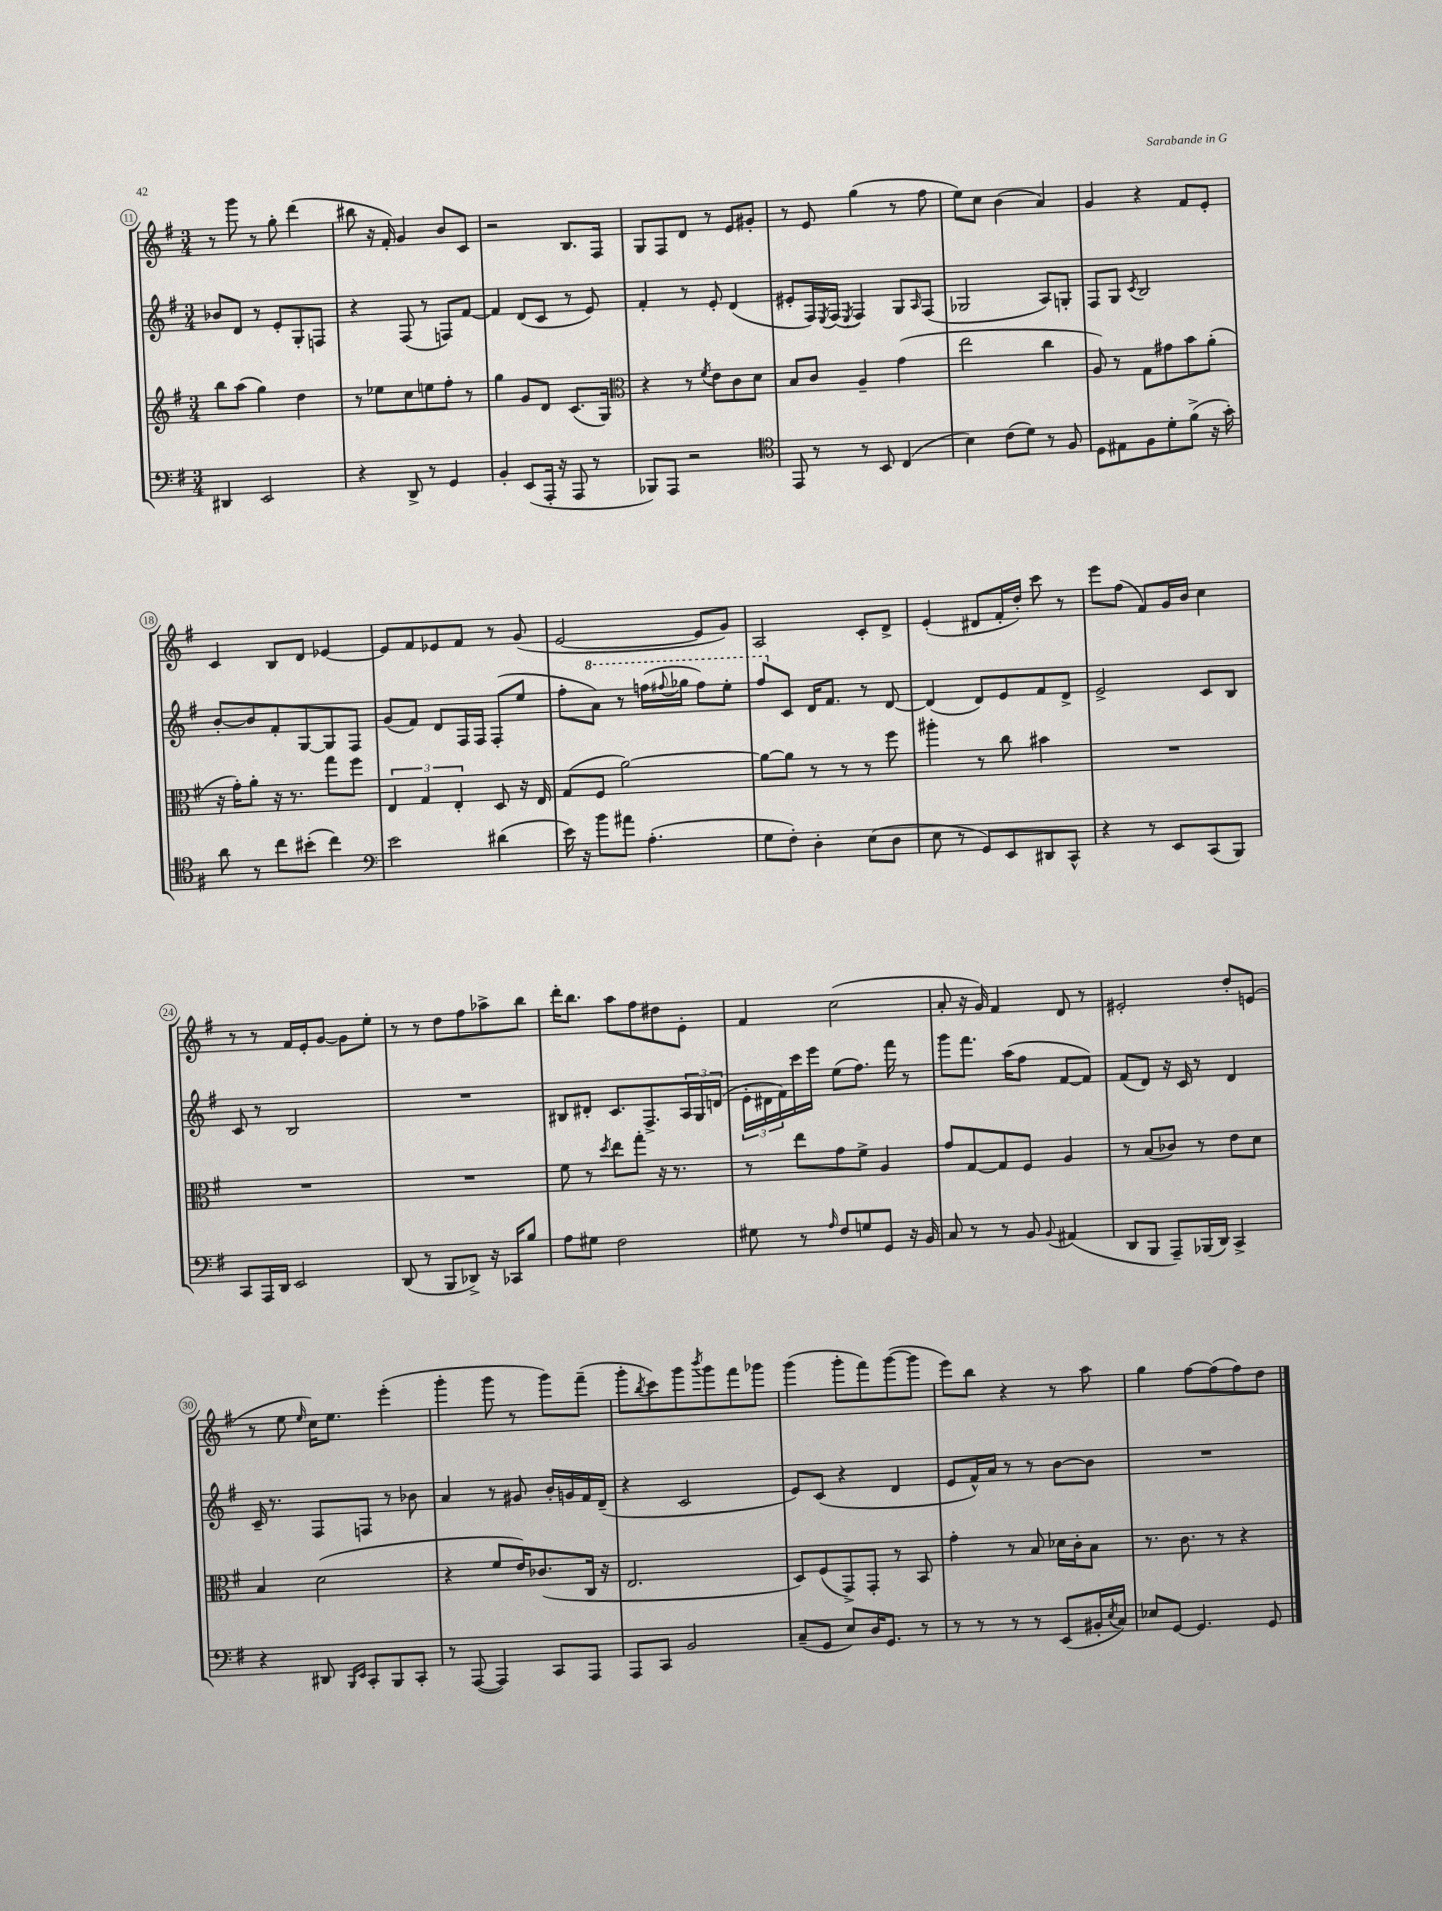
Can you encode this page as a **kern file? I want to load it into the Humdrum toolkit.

**kern	**kern	**kern	**kern
*part4	*part3	*part2	*part1
*staff4	*staff3	*staff2	*staff1
*clefF4	*clefG2	*clefG2	*clefG2
*k[f#]	*k[f#]	*k[f#]	*k[f#]
*M3/4	*M3/4	*M3/4	*M3/4
=11	=11	=11	=11
4DD#X/	8bb\L	8b-X/L	8r
.	(8aa\J	8d/J	8ggg\
2EE/	4gg\)	8r	8r
.	.	8e'/L	8gg'\
.	4dd\	8G'/	(4ddd\
.	.	8Fn/J	.
=12	=12	=12	=12
4r	8r	4r	8bb#X\
.	8ee-X\L	.	16r
.	.	.	16f#'/)
8DD^/	8cc\	(8F#/	4g/
8r	8een\	8r	.
4GG/	8ff#'\J	8Fn/L)	8b/L
.	8r	[8f#/J	8c/J
=13	=13	=13	=13
4BB'/	4gg\	4f#/]	2r
(8EE/L	8g/L	(8d/L	.
16AAA'/Jk	8d/J	8c/J	.
16r	.	.	.
8AAA/	(8.c/L	8r	8.B/L
8r	.	8e/)	.
.	16G/Jk)	.	16F#/Jk
=14	=14	=14	=14
*	*clefC3	*	*
8BBB-X/L)	4r	4f#'/	8G/L
8AAA/J	.	.	8F#/
2r	8r	8r	8d/J
.	8qf#/	.	.
.	8e\L	8e'/	8r
.	8c\	(4d/	8e/L
.	8d\J	.	8g#X'/J
=15	=15	=15	=15
*clefC4	*	*	*
8EE/	8B/L	8e#X'/L	8r
8r	8c/J	16F#/L)	8e/
.	.	8qE/	.
.	.	(16F#/JJ	.
.	.	8qE/	.
8r	4A~/	4F#/)	(4gg\
8BB/	.	.	.
(4C/	(4g\	8G/L	8r
.	.	16qqA/	.
.	.	(8F#/J	8ff#\
=16	=16	=16	=16
4B\)	2ee\	2G-X/	8ee\L)
.	.	.	8cc\J
(8c\L	.	.	(4b\
8d\J)	.	.	.
8r	4cc\	8A/L)	4a/)
8F#/	.	8Gn'/J	.
=17	=17	=17	=17
8D\L	8A/)	8F#/L	4g/
8E#X\	8r	8G/J	.
.	.	8qc/	.
8F#\	8G\L	2B/	4r
8d'\	8g#X\	.	.
(8f#^\J	8b\	.	8f#/L
16r	(8a'\J	.	8e'/J
16g'\)	.	.	.
!!LO:LB:g=z
=18	=18	=18	=18
8a\	16r	[8b'/L	4c/
.	16g'\KL)	.	.
8r	8a'\J	8b/]	.
8cc\L	16r	8f#'/	8B/L
.	8.r	.	.
(8b#X'\J	.	[8G/	8d/J
4cc\)	8gg\L	8G/]	[4e-X/
.	8ff#\J	8F#/J	.
=19	=19	=19	=19
*clefF4	*	*	*
2e\	6E/	(8g/L	8e-/L]
.	.	8f#/J)	8f#/
.	6G/	.	.
.	.	8d/L	8e-X/
.	6E'/	.	.
.	.	16F#/L	8f#/J
.	.	16F#/JJ	.
(4d#X\	8D/	(8F#'/L	8r
.	16r	8ee/J	(8g/
.	16E/	.	.
=20	=20	=20	=20
16e\)	(8G/L	8ff#'\L	[2e/
16r	.	.	.
*	*	*8va	*
8b\L	8F#/J	8aa\J)	.
8a#X\J	[2a\)	8r	.
(4.A'\	.	(16fffn\LL	.
.	.	8qqfff#X/	.
.	.	16ggg-X\JJ	.
.	.	8fff#\L)	8e/L]
.	.	8eee'\J	8g/J)
=21	=21	=21	=21
8G\L	8a\L_	8fff#/L	2A/
*	*	*X8va	*
8F#'\J)	8a\J]	8c/J	.
4D'\	8r	16d/KL	.
.	.	8.f#/J	.
.	8r	.	.
(8E\L	8r	8r	8c'/L
8D\J	8ff#\	[8d/	8d^/J
=22	=22	=22	=22
8E\	4aa#X'\	(4d/]	(4e'/
8r	.	.	.
8GG/L)	8r	8d/L)	8d#X/L
8EE/	8cc\	8e/	16f#'/L
.	.	.	16dd'/JJ)
8DD#X/	4b#X\	8f#/	8ccc\
8CC^^/J	.	8d^/J	8r
=23	=23	=23	=23
4r	2.r	2e^/	8eee\L
.	.	.	(8ff#\J
8r	.	.	8f#/L)
8EE/L	.	.	16g/L
.	.	.	16b/JJ
(8CC/	.	8c/L	4cc\
8BBB/J)	.	8B/J	.
!!LO:LB:g=z
=24	=24	=24	=24
8CC/L	2.r	8c/	8r
16AAA/L	.	8r	8r
16DD/JJ	.	.	.
2EE/	.	2B/	16f#/LL
.	.	.	16e'/J
.	.	.	[8g/J
.	.	.	8g\L]
.	.	.	8ee'\J
=25	=25	=25	=25
(8DD/	2.r	2.r	8r
8r	.	.	8r
8BBB/L	.	.	8dd\L
8DD-X^/J)	.	.	8ff#\
16r	.	.	8aa-X^\
16CC-X/KL	.	.	.
8B/J	.	.	8bb\J
=26	=26	=26	=26
8A\L	8f#\	8B#X/L	16ddd'\KL
.	.	.	8.bb\J
8G#X\J	8r	8d#X'/J	.
.	8qdd/	.	.
2F#\	8ee\L	8.c/L	8aa\L
.	8gg'\J	.	8ff#\
.	.	8.F#^/	.
.	16r	.	8dd#X\
.	8.r	.	.
.	.	24A/L	8e'\J
.	.	24G/	.
.	.	(24dn/JJ	.
=27	=27	=27	=27
8G#X\	8r	24e'\LL	4f#/
.	.	24d#X\	.
.	.	24f#\)	.
8r	8ee\L	16ccc\	.
.	.	16eee\JJ	.
16qqA/	.	.	.
8F#/L	8g\	(8ee\L	(2cc\
8Gn/	8f#^\J	8.ff#\J)	.
8GG/J	4A/	.	.
.	.	16fff#\	.
16r	.	8r	.
16BB/	.	.	.
=28	=28	=28	=28
8C/	8g/L	8ggg\L	8a'/
8r	[8G/	8.fff#\J	16r
.	.	.	16g/)
8r	8G/]	.	4f#/
.	.	(16aa\KL	.
8BB/	8F#/J	8ff#\J	.
8qqBB/	.	.	.
(4AA#X/	4A/	[8f#/L	8d/
.	.	8f#/J])	8r
=29	=29	=29	=29
8DD/L	8r	(8f#/L	2e#X'/
8BBB/J	(8B/L	8d/J)	.
8AAA~/L)	8c-X/J)	16r	.
.	.	16c/	.
(16BBB-X/L	8r	8r	.
16DD/JJ)	.	.	.
4CC^/	8e\L	4d/	8dd'/L
.	8d\J	.	(8en/J
!!LO:LB:g=z
=30	=30	=30	=30
4r	4B/	16c~/	8r
.	.	8.r	.
.	.	.	8ee\
.	.	.	16qqee/
8DD#X/	(2d\	8F#/L	16cc\KL)
.	.	.	8.ee\J
16qqBBB/LL	.	.	.
16qqEE/JJ	.	.	.
8CC'/L	.	8Fn/J	.
8BBB/	.	8r	(4eee'\
8CC'/J	.	8b-X\	.
=31	=31	=31	=31
8r	4r	4a/	4ggg'\
([8AAA/	.	.	.
4AAA/])	8f#/L	8r	8ggg\
.	16e/K)	8g#X/	8r
.	(8.c-X/	.	.
8CC/L	.	16b'/LL	8ggg\L)
.	.	16gn/	.
8AAA/J	16C/Jk	16f#/	(8fff#~\J
.	16r	(16d~/JJ	.
=32	=32	=32	=32
8AAA/L	2.E/	4r	8ggg'\L
.	.	.	8qbb/
8CC/J	.	.	8ccc\)
2BB/	.	2c/	8ggg\
.	.	.	8qbbb/
.	.	.	8ggg\
.	.	.	8fff#\
.	.	.	8ggg-X\J
=33	=33	=33	=33
(8C~/L	8D/L)	8e/L)	(4ggg\
8GG/J	(8F#/	(8c/J	.
8E/L)	8GG^/)	4r	8ggg'\L
16D/K	8GG'/J	.	8fff#\)
8.GG/J	.	.	.
.	8r	4d/	([8ggg\
8r	8BB/	.	8ggg\J]
=34	=34	=34	=34
8r	4g'\	8e/L	8eee\L)
8r	.	16f#^^/L)	8bb\J
.	.	16a/JJ	.
8r	8r	8r	4r
8r	8B/	8r	.
(8EE/L	16d-X\LL	[8b\L	8r
.	16c'\J	.	.
16BB#X'/L	8B\J	8b\J]	8aa\
8qE/	.	.	.
16C/JJ)	.	.	.
=35	=35	=35	=35
8E-X/L	8.r	2.r	4gg\
[8GG/J	.	.	.
.	8.c\	.	.
4.GG/]	.	.	[8ff#\L
.	8r	.	(8ff#\]
.	4r	.	8ff#\)
8GG/	.	.	8dd\J
==	==	==	==
*-	*-	*-	*-
